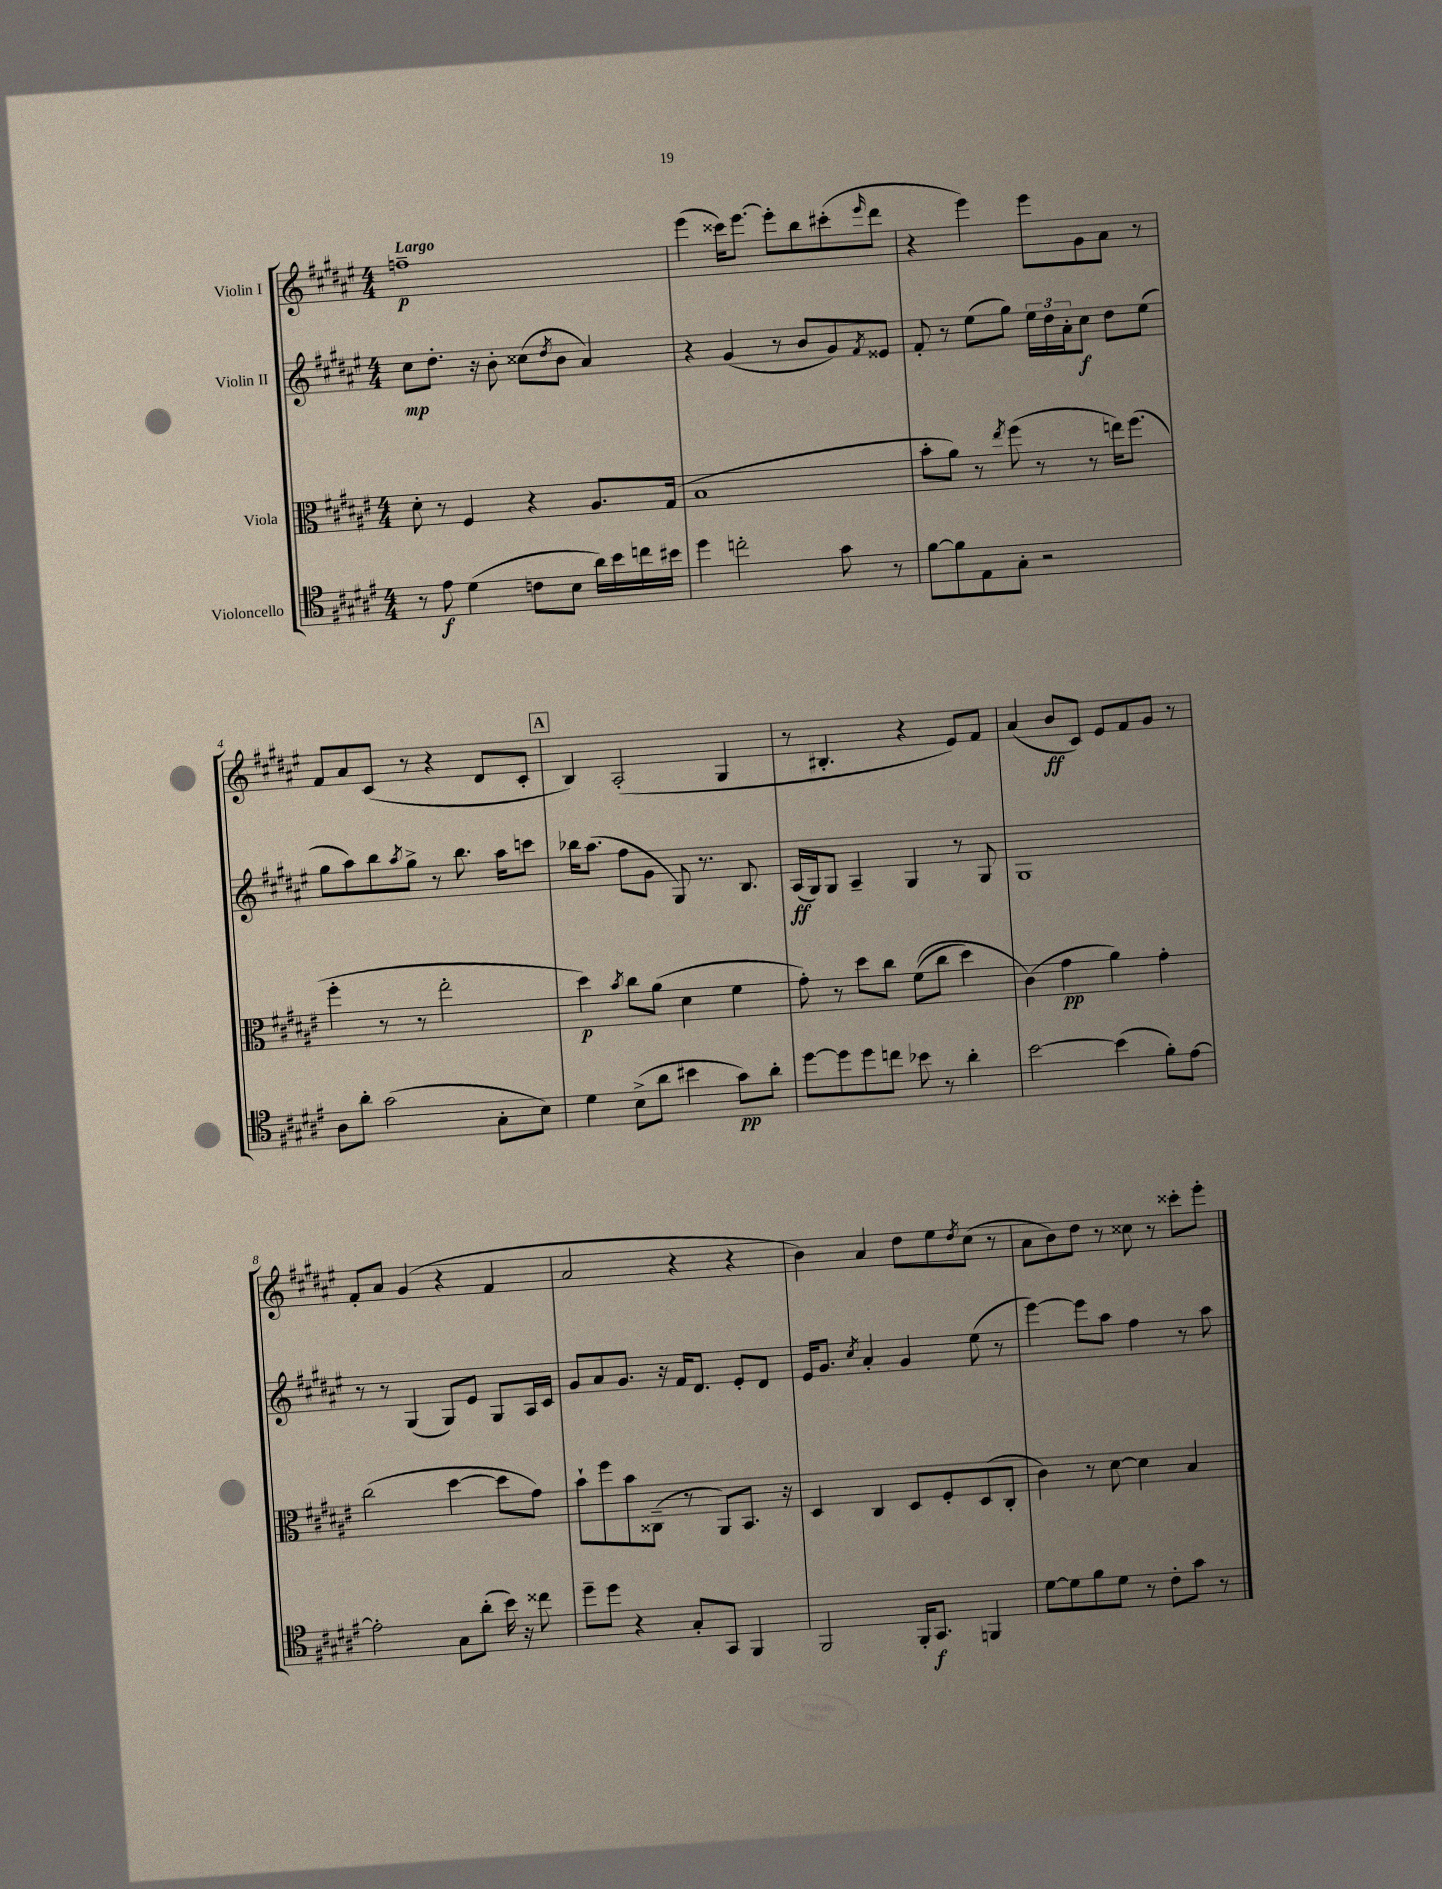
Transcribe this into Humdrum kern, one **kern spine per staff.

**kern	**kern	**kern	**kern
*staff4	*staff3	*staff2	*staff1
*clefC4	*clefC3	*clefG2	*clefG2
*k[f#c#g#d#a#e#]	*k[f#c#g#d#a#e#]	*k[f#c#g#d#a#e#]	*k[f#c#g#d#a#e#]
*M4/4	*M4/4	*M4/4	*M4/4
8r	8d#'\	8cc#\L	1ff~
8e#\	8r	8.dd#'\J	.
(4d#\	4F#/	.	.
.	.	16r	.
.	.	8b'\	.
8c\L	4r	(8cc##\L	.
.	.	8qdd#/	.
8B\J	.	8b\J	.
16a#\LL)	8.A#/L	4a#/)	.
16b\	.	.	.
16cc\	.	.	.
16b#\JJ	(16G#/Jk	.	.
=	=	=	=
4dd#\	1B	4r	(4eee#\
2cc'\	.	(4g#/	16ccc##\LK)
.	.	.	[8.eee#\J
.	.	8r	8eee#'\]L
.	.	8b/L	8bb\
8g#\	.	8g#/)	(8ccc#'\
.	.	8qf#/	16qqeee#/
8r	.	8e##/J	8ddd#\J
=	=	=	=
[8f#\L	8b'\L	8f#'/	4r
8f#\]	8a#\J)	8r	.
8E#\	8r	(8ee#\L	4eee#\)
.	8qee#/	.	.
8G#'\J	(8ff#\	8gg#\J)	.
2r	8r	24ee#\LL	8eee#\L
.	.	24dd#\	.
.	.	24a#'\J	.
.	8r	8cc#\J	8g#\
.	16ee\LK)	8dd#\L	8a#\J
.	(8.ff#\J	.	.
.	.	(8ee#\J	8r
=	=	=	=
8A#\L	4ff#'\	8gg#\L	8f#/L
8a#'\J	.	8aa#\)	8a#/
(2g#\	8r	8bb\	(8c#/J
.	.	8qaa#/	.
.	8r	8gg#^\J	8r
.	2ee#'\	8r	4r
.	.	8.bb\	.
8G#'\L	.	.	8d#/L
.	.	16aa#\LK	.
8B\J)	.	8ccc\J	8c#'/J
=	=	=	=
4d#\	4dd#\)	16bb-\LK	4B/)
.	.	(8.aa#\J	.
.	8qb/	.	.
(8B^\L	8cc#\L	8ff#\L	(2A#'/
8a#\J	(8a#\J	8g#\J	.
4b#\	4d#\	8G#/)	.
.	.	8.r	.
8g#\L)	4f#\	.	4G#/
.	.	8.B/	.
8a#'\J	.	.	.
=	=	=	=
[8dd#\L	8g#'\)	(16A#/LL	8r
.	.	16G#/J)	.
8dd#\]	8r	8G#/J	4.B#'/
8dd#\	8dd#\L	4A#~/	.
8cc\J	8cc#\J	.	.
8b-\	&((8f#\L	4G#/	4r
8r	8cc#\J	.	.
4a#'\	4dd#\)	8r	8e#/L)
.	.	8G#/	8f#/J
=	=	=	=
[2b\	(4c#\&)	1G#	(4a#/
.	4g#\	.	8b/L
.	.	.	8c#/J)
(4b\]	4a#\)	.	8e#/L
.	.	.	8f#/
8f#'\L)	4g#'\	.	8g#/J
[8e#\J	.	.	8r
=	=	=	=
2e#'\]	(2cc#\	8r	8f#'/L
.	.	8r	8a#/J
.	.	(4G#/	(4g#/
8G#\L	[4dd#\	8G#/L)	4r
(8a#'\J	.	8e#/J	.
16b\)	8dd#\]L	8G#/L	4f#/
16r	.	.	.
8cc##\	8g#\J)	16A#/L	.
.	.	16c#/JJ	.
=	=	=	=
8dd#~\L	8b`\L	8g#/L	2a#/
8dd#\J	8ff#\	8a#/	.
4r	8b\	8.g#/J	.
.	(8C##~\J	.	.
.	.	16r	.
8G#'/L	8r	16f#/LK	4r
.	.	8.d#/J	.
8GG#/J	8AA#/L)	.	.
4FF#/	8.BB/J	8e#'/L	4r
.	.	8d#/J	.
.	16r	.	.
=	=	=	=
2FF#/	4D#/	16e#/LK	4b\)
.	.	8.g#/J	.
.	.	8qcc#/	.
.	4C#/	4a#'/	4a#/
16FF#'/LK	8D#/L	4g#/	8dd#\L
8.GG#/J	.	.	.
.	8F#'/	.	8ee#\
.	.	.	8qdd#/
4FF/	(8D#/	(8ee#\	(8cc#\J
.	8C#'/J	8r	8r
=	=	=	=
[8d#\L	4c#\)	[4eee#\)	8a#\L
8d#\]	.	.	8b\)
8f#\	8r	8eee#\]L	8dd#\J
8d#\J	[8d#\	8aa#\J	8r
8r	4d#\]	4ff#\	8cc##\
8c#'\L	.	.	8r
8g#\J	4B/	8r	8ccc##'\L
8r	.	8aa#\	8eee#'\J
==	==	==	==
*-	*-	*-	*-
